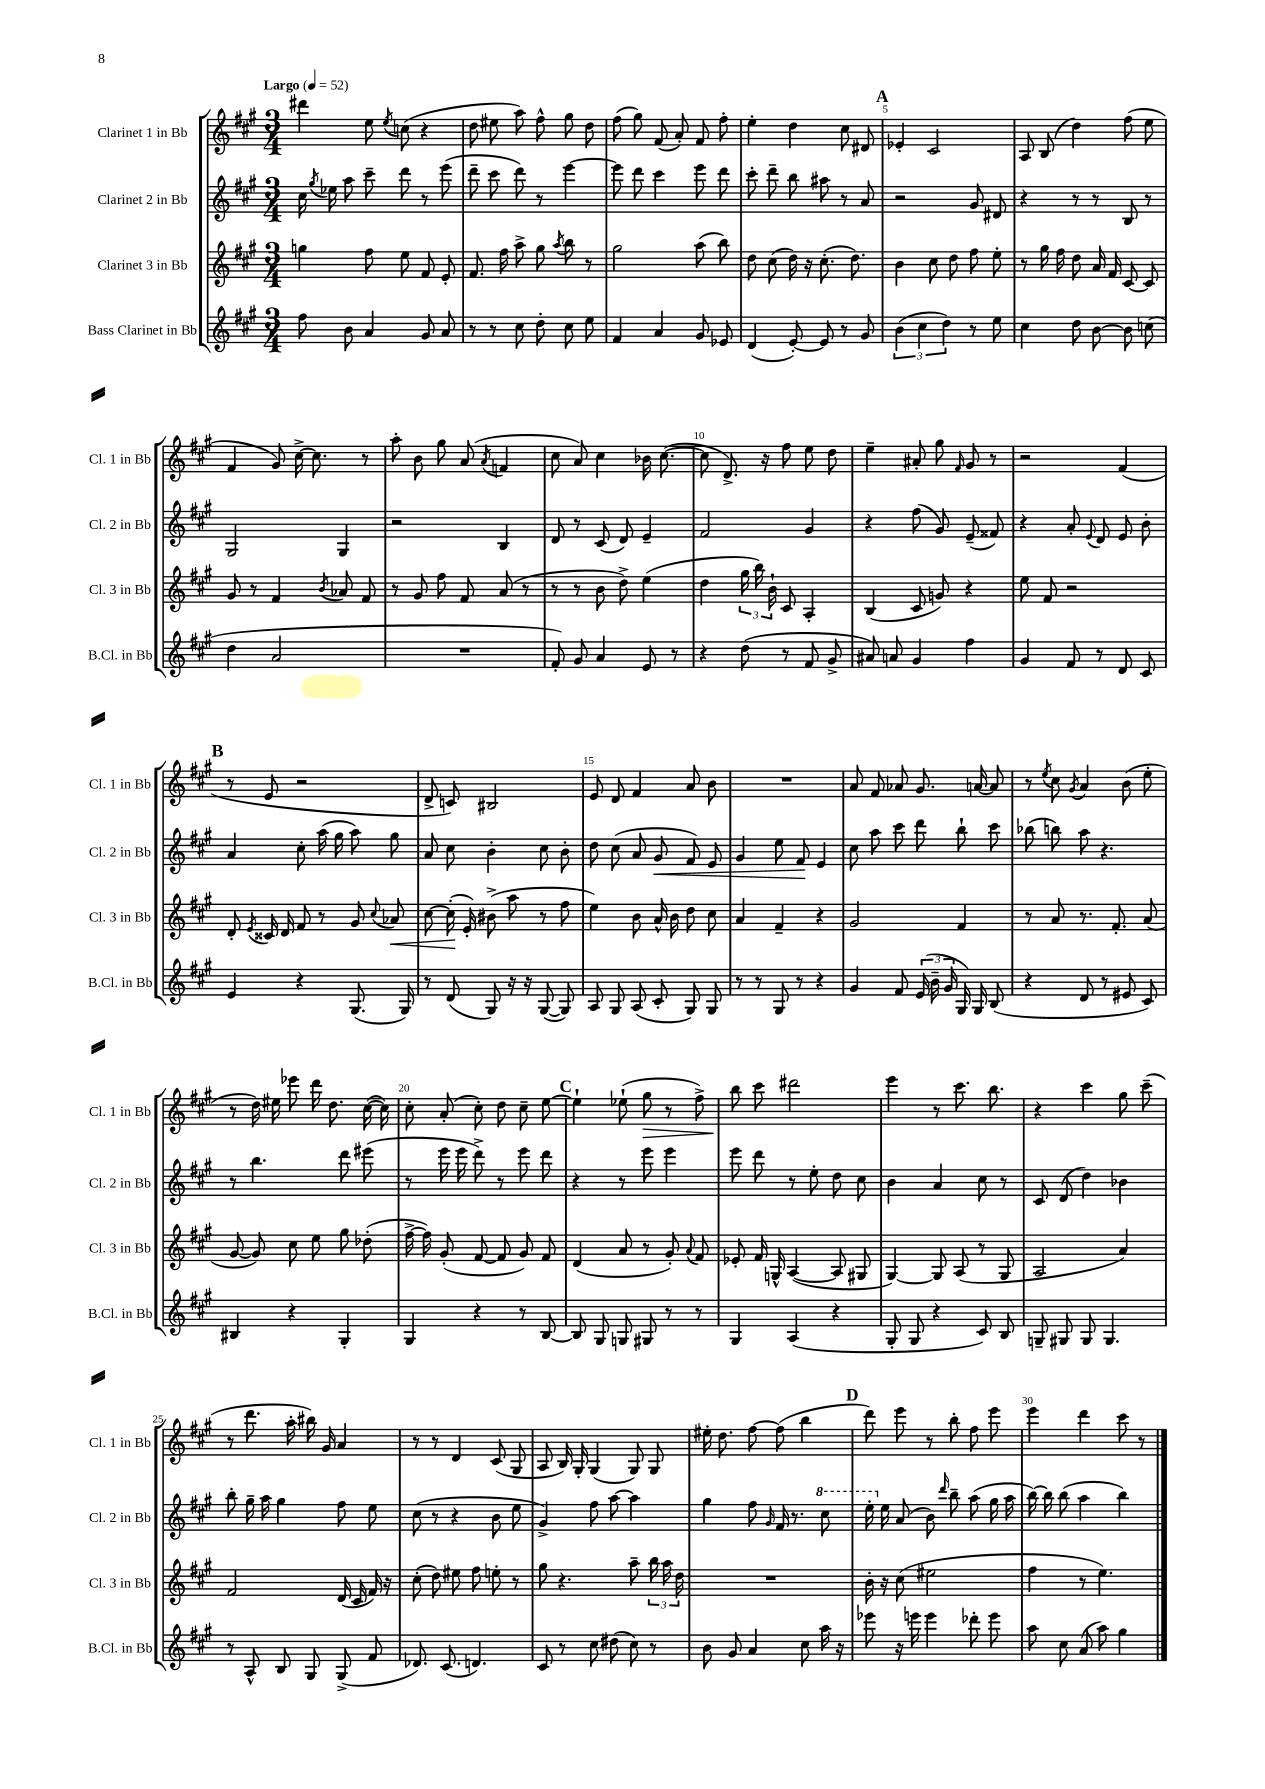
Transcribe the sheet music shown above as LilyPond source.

<<
\new StaffGroup <<
\new Staff = "s0" \with { instrumentName = "Clarinet 1 in Bb" shortInstrumentName = "Cl. 1 in Bb" } {
    \clef treble \key a \major \numericTimeSignature \time 3/4 \tempo "Largo" 4 = 52
    \autoBeamOff dis'''4 e''8 \acciaccatura { e''8 } c''8( r4 |
    d''8 eis''8 a''8) fis''8-^ gis''8 d''8 |
    fis''8( gis''8) fis'8( a'8-.) fis'8 fis''8-. |
    e''4-. d''4 cis''8 dis'8 |
    \mark \markup { \bold "A" } ees'4-. cis'2 |
    a8 b8( d''4) fis''8( e''8 |
    fis'4 gis'8) cis''16~-> cis''8. r8 |
    a''8-. b'8 gis''8 a'8( \acciaccatura { a'8 } f'4 |
    cis''8 a'8) cis''4 bes'16 cis''8.~( |
    cis''8 d'8.->) r16 fis''8 e''8 d''8 |
    e''4-- ais'8-. gis''8 \grace { fis'16 } gis'8 r8 |
    r2 fis'4( |
    \mark \markup { \bold "B" } r8 e'8 r2 |
    d'8-> c'8) bis2 |
    e'8 d'8 fis'4 a'8 b'8 |
    R2. |
    a'8 fis'8 aes'8 gis'8. a'16~ a'8 |
    r8 \acciaccatura { e''8 } cis''8 \acciaccatura { gis'8 } a'4 b'8( e''8-. |
    r8 d''16) eis''16 ees'''8 d'''16 d''8. cis''16~( cis''16) |
    cis''8-. a'8-.( cis''8-.) d''8 cis''8-- e''8~ |
    \mark \markup { \bold "C" } e''4-! ees''8-!( gis''8\> r8 fis''8->) |
    b''8\! cis'''8 dis'''2 |
    e'''4 r8 cis'''8. b''8. |
    r4 cis'''4 gis''8 cis'''8--( |
    r8 d'''8. a''16-. bis''16) gis'16 a'4 |
    r8 r8 d'4 cis'8( gis8 |
    a8 b16) gis16-. gis4( gis8) gis8 |
    eis''16-. d''8. fis''8~ fis''8( b''4 |
    \mark \markup { \bold "D" } d'''8) e'''8 r8 b''8-. fis''8 e'''8 |
    e'''4 d'''4 cis'''8 r8 \bar "|." |
}
\new Staff = "s1" \with { instrumentName = "Clarinet 2 in Bb" shortInstrumentName = "Cl. 2 in Bb" } {
    \clef treble \key a \major \numericTimeSignature \time 3/4
    \autoBeamOff cis''16 \acciaccatura { gis''8 } ees''16 a''8 cis'''8-- d'''8 r8 e'''8( |
    d'''8-- cis'''8 d'''8) r8 e'''4~ |
    e'''8 d'''8 cis'''4 e'''8 d'''8 |
    cis'''8-. d'''8-- b''8 ais''8 r8 a'8 |
    \mark \markup { \bold "A" } r2 gis'8 dis'8 |
    r4 r8 r8 b8 r8 |
    gis2 gis4 |
    r2 b4 |
    d'8 r8 cis'8( d'8) e'4-- |
    fis'2 gis'4 |
    r4 fis''8( gis'8) e'8--( fisis'8) |
    r4 a'8-. \appoggiatura { e'8 } d'8 e'8 b'8-. |
    \mark \markup { \bold "B" } a'4 cis''8-. a''16( gis''16 a''8) gis''8 |
    a'8 cis''8 b'4-. cis''8 b'8-. |
    d''8 cis''8( a'8 gis'8\< fis'8) e'8 |
    gis'4 e''8 fis'8\! e'4 |
    cis''8 a''8 cis'''8 d'''8 b''8-! cis'''8 |
    bes''8( b''8) a''8 r4. |
    r8 b''4. d'''8 eis'''8( |
    r8 e'''16 e'''16 d'''8->) r8 e'''8 d'''8 |
    \mark \markup { \bold "C" } r4 r8 e'''8 e'''4 |
    e'''8 d'''8 r8 e''8-. d''8 cis''8 |
    b'4 a'4 cis''8 r8 |
    cis'8 d'8( d''4) bes'4 |
    b''8-. gis''16-- a''16 gis''4 fis''8 e''8 |
    cis''8( r8 r4 b'8 e''8 |
    gis'4->) fis''8 a''8~ a''4 |
    gis''4 fis''8 \grace { gis'16 } fis'16 r8. \ottava #1 cis'''8 |
    \mark \markup { \bold "D" } e'''16-. \ottava #0 e''16 a'8( b'8) \grace { d'''16 } b''8-- a''8( gis''16 a''16 |
    b''16~) b''16 b''8( a''4 b''4) \bar "|." |
}
\new Staff = "s2" \with { instrumentName = "Clarinet 3 in Bb" shortInstrumentName = "Cl. 3 in Bb" } {
    \clef treble \key a \major \numericTimeSignature \time 3/4
    \autoBeamOff g''4 fis''8 e''8 fis'8 e'8-. |
    fis'8. fis''16 a''8-> gis''8 \acciaccatura { a''8 } b''8 r8 |
    gis''2 a''8( b''8) |
    d''8 cis''8( d''16) r16 cis''8.-.( d''8.) |
    \mark \markup { \bold "A" } b'4 cis''8 d''8 fis''8 e''8-. |
    r8 gis''16 fis''16 d''8 a'16 fis'16 cis'8~ cis'8 |
    gis'8 r8 fis'4 \acciaccatura { b'8 } aes'8 fis'8 |
    r8 gis'8 fis''8 fis'8 a'8( r8 |
    r8 r8 b'8 d''8->) e''4( |
    d''4 \tuplet 3/2 { gis''16 b''16) b'16-! } cis'8 a4-. |
    b4( cis'8 g'8) r4 |
    e''8 fis'8 r2 |
    \mark \markup { \bold "B" } d'8-. \acciaccatura { e'8 } cisis'16 d'16 fis'8 r8 gis'8 \appoggiatura { cis''8 } aes'8\< |
    cis''8~ cis''16-.\!( e'16-.) bis'8->( a''8 r8 fis''8 |
    e''4) b'8 a'16-^ b'16 d''8 cis''8 |
    a'4 fis'4-- r4 |
    gis'2 fis'4 |
    r8 a'8 r8. fis'8.-. a'8( |
    gis'8~ gis'8) cis''8 e''8 gis''8 des''8-.( |
    fis''16~-> fis''16) gis'8-.( fis'8~ fis'8 gis'8) fis'8 |
    \mark \markup { \bold "C" } d'4( a'8 r8 gis'8-.) \appoggiatura { a'8 } fis'8 |
    ees'8-. fis'16 g16-^ a4~( a8 gis8 |
    gis4~) gis8 a8( r8 gis8 |
    a2 a'4) |
    fis'2 d'16( cis'16 fis'16) r16 |
    cis''8-.( d''8) eis''8 fis''8 e''8-. r8 |
    gis''8 r4. a''8-- \tuplet 3/2 { b''16 a''16 d''16 } |
    R2. |
    \mark \markup { \bold "D" } b'16-. r16 cis''8( eis''2 |
    fis''4 r8 e''4.) \bar "|." |
}
\new Staff = "s3" \with { instrumentName = "Bass Clarinet in Bb" shortInstrumentName = "B.Cl. in Bb" } {
    \clef treble \key a \major \numericTimeSignature \time 3/4
    \autoBeamOff fis''8 b'8 a'4 gis'8 a'8 |
    r8 r8 cis''8 d''8-. cis''8 e''8 |
    fis'4 a'4 gis'8 ees'8 |
    d'4( e'8~-.) e'8 r8 gis'8 |
    \mark \markup { \bold "A" } \tuplet 3/2 { b'4( cis''4 d''4) } r8 e''8 |
    cis''4 d''8 b'8~ b'8 c''8( |
    d''4 a'2 |
    R2. |
    fis'8-.) gis'8 a'4 e'8 r8 |
    r4 d''8( r8 fis'8 gis'8-> |
    ais'8) a'8 gis'4 fis''4 |
    gis'4 fis'8 r8 d'8 cis'8 |
    \mark \markup { \bold "B" } e'4 r4 gis8.( gis16) |
    r8 d'8( gis8) r16 r16 gis8~( gis8) |
    a8 gis8 a8( cis'8-. gis8) gis8 |
    r8 r8 gis8 r8 r4 |
    gis'4 fis'8 \tuplet 3/2 { e'16( b'16-- gis'16 } gis16) gis16 b8( |
    r4 d'8 r8 eis'8 cis'8) |
    bis4 r4 gis4-. |
    gis4 r4 r8 b8~ |
    \mark \markup { \bold "C" } b8 gis8 g8 gis8 r8 r8 |
    gis4 a4( r4 |
    gis8-. gis8 r4 cis'8) b8 |
    g8-- gis8 gis8 gis4. |
    r8 a8-^ b8 gis8 gis8->( fis'8 |
    des'8.) cis'8.( d'4.) |
    cis'8 r8 cis''8 dis''8( cis''8) r8 |
    b'8 gis'8 a'4 cis''8 a''16 r16 |
    \mark \markup { \bold "D" } ees'''8 r16 e'''16 e'''4 des'''8-. e'''8 |
    a''8 cis''8 a'8( a''8) gis''4 \bar "|." |
}
>>
>>
\layout { \context { \Score \override BarNumber.break-visibility = ##(#f #t #t) barNumberVisibility = #(every-nth-bar-number-visible 5) } }
